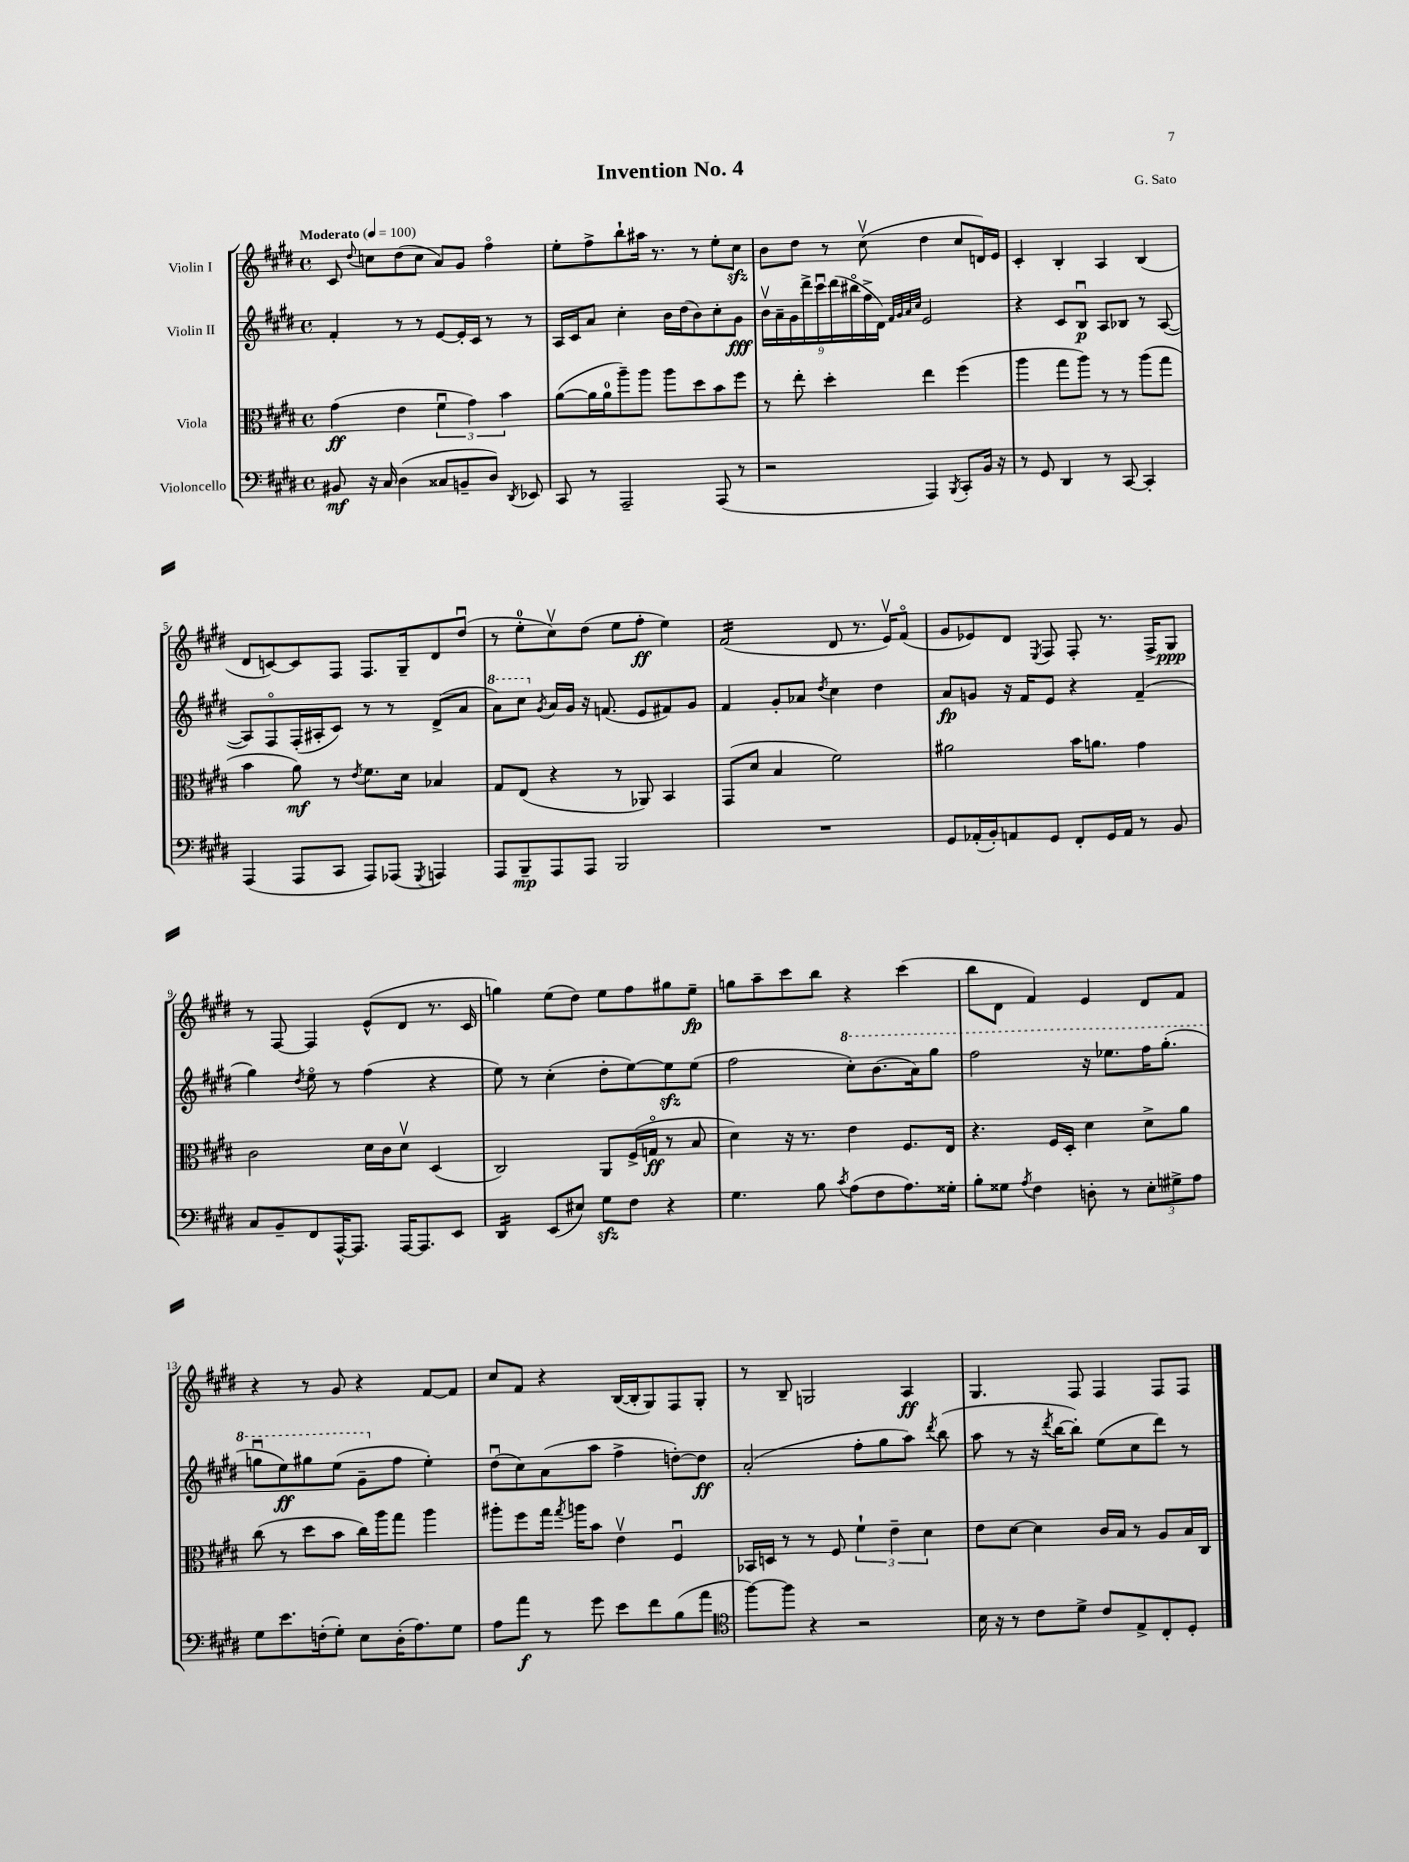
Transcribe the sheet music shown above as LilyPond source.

\header { title = "Invention No. 4" composer = "G. Sato" }
<<
\new StaffGroup <<
\new Staff = "s0" \with { instrumentName = "Violin I" } {
    \clef treble \key e \major \defaultTimeSignature \time 4/4 \tempo "Moderato" 4 = 100
    \autoBeamOff cis'8 \appoggiatura { dis''8 } c''8[ dis''8( c''8] a'8[) gis'8] fis''4\flageolet |
    e''8[-. fis''8-> b''8-! ais''16] r8. r8 e''8[-. cis''8]\sfz |
    b'8[ dis''8] r8 cis''8\upbow( dis''4 cis''8[ d'16) e'16] |
    cis'4-. b4-. a4 b4( |
    dis'8[ c'8~) c'8 fis8] fis8.[ gis16-- dis'8 dis''8]\downbow( |
    r8 e''8[-0-. cis''8\upbow) dis''8]( e''8[ fis''8]-.\ff e''4) |
    fis'2:16( dis'8 r8. e'16[\upbow) fis'8]\flageolet( |
    gis'8[ ees'8) dis'8] \acciaccatura { e8 } fis8 fis8-. r8. fis16[-> gis8]\ppp |
    r8 fis8~ fis4 e'8[-^( dis'8] r8. cis'16 |
    g''4) e''8[( dis''8]) e''8[ fis''8 gis''8 e''8]--\fp |
    g''8[ a''8-- cis'''8 b''8] r4 cis'''4( |
    b''8[ dis'8] fis'4) e'4 dis'8[ fis'8] |
    r4 r8 gis'8 r4 fis'8[~ fis'8] |
    cis''8[ fis'8] r4 b16[~( b16-. gis8) fis8 gis8]-. |
    r8 b8-- g2 a4\ff |
    gis4. fis8 fis4 fis8[ fis8] \bar "|." |
}
\new Staff = "s1" \with { instrumentName = "Violin II" } {
    \clef treble \key e \major \defaultTimeSignature \time 4/4
    \autoBeamOff fis'4-. r8 r8 e'8[~ e'16-. cis'16] r8 r8 |
    a16[ cis'16 a'8] cis''4-. b'16[ dis''16( b'8) cis''8-. gis'8]\fff |
    \tuplet 9/8 { b'16[\upbow a'16-- gis'16 dis'''16-> cis'''16\downbow dis'''16( bis''16\flageolet fis''16-> dis'16]) } \grace { fis'32[ gis'32 a'32 cis''32] } e'2 |
    r4 cis'8[ b8]\downbow\p a8[ bes8] r8 a8~( |
    a8[) fis8\flageolet fis16-.( ais16-. cis'8]) r8 r8 dis'8[->( a'8] |
    \ottava #1 a''8[) cis'''8] \ottava #0 \acciaccatura { gis'8 } a'16[ gis'16] r16 f'8.( e'8[ fis'8) gis'8] |
    fis'4 gis'8[-. aes'8] \acciaccatura { dis''8 } cis''4 dis''4 |
    a'8[\fp g'8] r16 fis'16[ e'8] r4 fis'4--( |
    gis''4) \acciaccatura { dis''8 } e''8\flageolet r8 fis''4( r4 |
    e''8) r8 cis''4-.( dis''8[-. e''8~) e''8\sfz e''8]( |
    fis''2 \ottava #1 cis'''8[-.) b''8.( a''16) gis'''8] |
    fis'''2 r16 ees'''8.[ fis'''16 gis'''8.]-.( |
    g'''8[\downbow e'''8\ff) gis'''8 e'''8]( gis''8[-- \ottava #0 fis''8] e''4-.) |
    dis''8[\downbow( cis''8) a'8( a''8] fis''4-> d''8[~-.) d''8]\ff |
    a'2-.( fis''8[-. gis''8 a''8]) \acciaccatura { dis'''8 } b''8( |
    a''8 r8 r16 \acciaccatura { dis'''8 } b''16[~ b''8]-.) e''8[( cis''8 dis'''8]) r8 \bar "|." |
}
\new Staff = "s2" \with { instrumentName = "Viola" } {
    \clef alto \key e \major \defaultTimeSignature \time 4/4
    \autoBeamOff gis'4\ff( e'4 \tuplet 3/2 { fis'4\downbow gis'4) b'4 } |
    a'8[~( a'16 a'16-0 a''8--) a''8] a''8[ dis''8 b'8 fis''8] |
    r8 e''8-. dis''4-. e''4 fis''4( |
    a''4 gis''8[ a''8]) r8 r8 a''8[( gis''8] |
    b'4 a'8\mf) r8 \acciaccatura { e'8 } fis'8.[ dis'16] bes4 |
    gis8[ e8]( r4 r8 aes,8) b,4 |
    gis,8[( dis'8] b4 fis'2) |
    ais'2 b'16[ a'8.] gis'4 |
    cis'2 dis'16[ cis'16 dis'8]\upbow dis4( |
    cis2) a,8[ fis16->( g16]\flageolet\ff r8 b8 |
    dis'4) r16 r8. e'4 fis8.[ e16] |
    r4. fis16[ dis16]-. dis'4 dis'8[-> a'8] |
    cis''8( r8 dis''8[ b'8] cis''16[) a''16 gis''8] a''4 |
    ais''8[-. fis''8 gis''16] \acciaccatura { gis''8 } a''16[ b'8] e'4\upbow fis4\downbow |
    bes,16[ d16] r8 r8 fis8 \tuplet 3/2 { fis'4-! e'4-- dis'4 } |
    e'8[ dis'8]~ dis'4 cis'16[ b16] r8 a8[ b16 cis16] \bar "|." |
}
\new Staff = "s3" \with { instrumentName = "Violoncello" } {
    \clef bass \key e \major \defaultTimeSignature \time 4/4
    \autoBeamOff bis,8\mf r16 cis16 dis4( cisis8[ b,8-- dis8]) \acciaccatura { dis,8 } ees,8 |
    cis,8 r8 a,,2-- a,,8( r8 |
    r2 a,,4) \acciaccatura { b,,8 } cis,8[-. b,16] r16 |
    r8 gis,8 dis,4 r8 cis,8~ cis,4-. |
    a,,4( a,,8[ cis,8] a,,8[) aes,,8]( \acciaccatura { gis,,8 } a,,4) |
    a,,8[ b,,8--\mp a,,8 a,,8] b,,2 |
    R1 |
    gis,8[ aes,16-.( b,16-.) a,8 gis,8] fis,8[-. gis,16 a,16] r8 b,8 |
    cis8[ b,8-- fis,8 a,,16~-^ a,,8.] a,,16[~ a,,8. e,8] |
    dis,4:16 e,8[( eis8]) gis8[\sfz fis8] r4 |
    gis4. b8 \acciaccatura { cis'8 } a8[( fis8 a8.) gisis16]-. |
    b8[-. gisis8] \acciaccatura { a8 } fis4 d8-. r8 \tuplet 3/2 { e8[-. gis8-> a8] } |
    gis8[ e'8. f16-.( gis8]-.) e8[ dis16-.( a8.) gis8] |
    a8[ a'8]\f r8 gis'8 e'8[ fis'8 b8( a'8] |
    \clef tenor fis''8[~) fis''8] r4 r2 |
    b16 r16 r8 cis'8[ dis'8]-> cis'8[ e8-> cis8-. dis8]-. \bar "|." |
}
>>
>>
